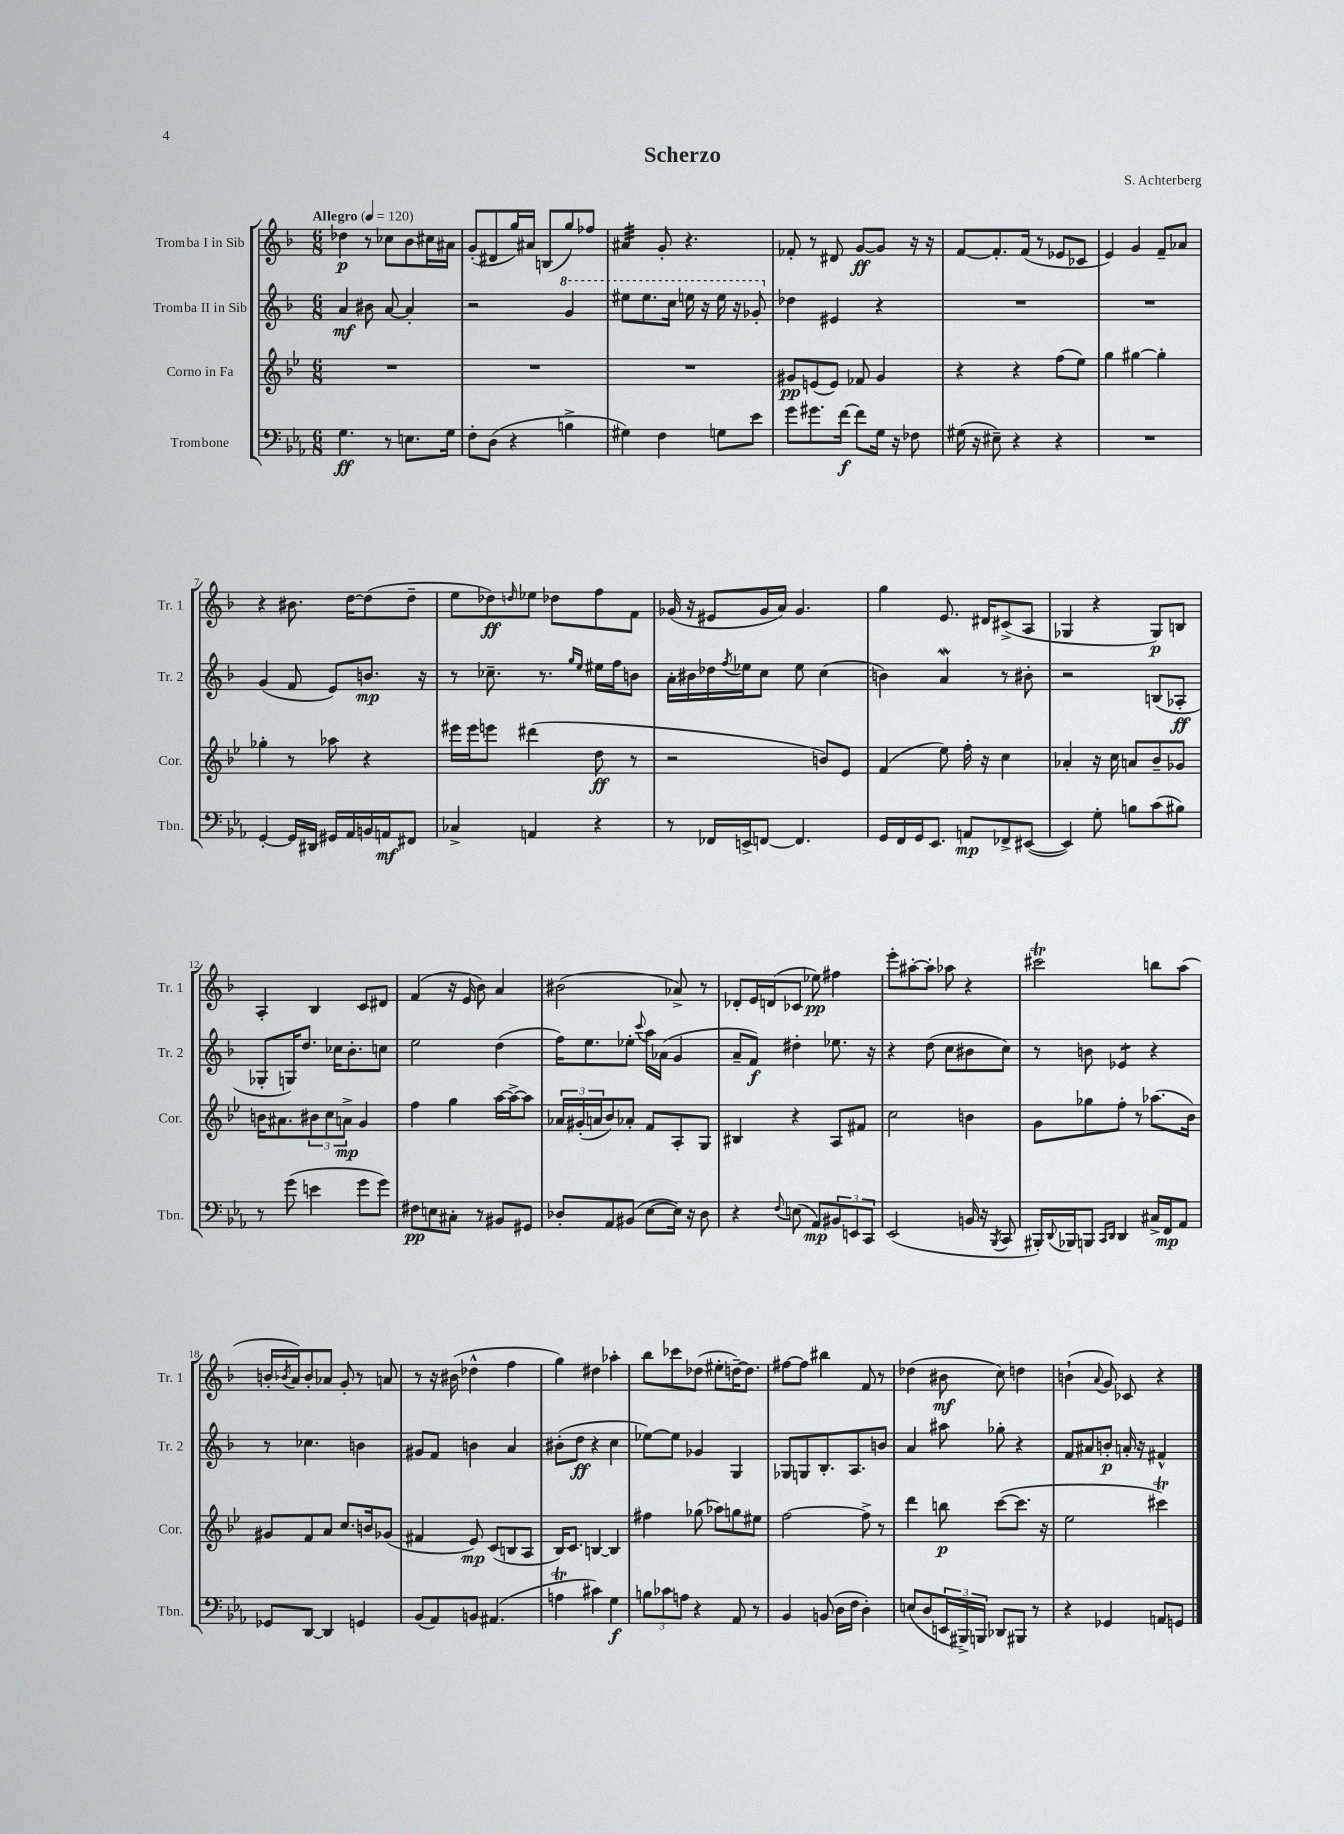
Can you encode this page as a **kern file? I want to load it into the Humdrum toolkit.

**kern	**kern	**kern	**kern
*staff4	*staff3	*staff2	*staff1
*clefF4	*clefG2	*clefG2	*clefG2
*k[b-e-a-]	*k[b-e-]	*k[b-]	*k[b-]
*M6/8	*M6/8	*M6/8	*M6/8
*MM120	*MM120	*MM120	*MM120
4.G\	2.r	4a/	4dd-\
.	.	8b#\	8r
8r	.	[8a/	8cc-\L
8.E\L	.	4a'/]	8b-\
.	.	.	16cc#\L
16G\Jk	.	.	16a#\JJ
=	=	=	=
8F'\L	2.r	2r	(8g'/L
(8D\J	.	.	8d#/
4r	.	.	16gg/L)
.	.	.	16a#/JJ
.	.	.	(8B/L
4B^\	.	4gg/	8gg/)
.	.	.	8ff-/J
=	=	=	=
4G#\)	2.r	8eee#\L	4a#/
.	.	8.eee#\	.
4F\	.	.	8g'/
.	.	16ccc\Jk	.
.	.	16eee\	4.r
.	.	16r	.
8G\L	.	16eee\	.
.	.	16r	.
8e-\J	.	8gg-'/	.
=	=	=	=
8g\L	8g#/L	4dd-\	8f-'/
8.g#\	(8e/	.	8r
.	8e/J)	4e#/	8d#/
[16f\Jk	.	.	.
8f\]L	8f-/	.	[8g/L
16G\Jk	4g#/	4r	8g/]J
16r	.	.	.
8F-\	.	.	16r
.	.	.	16r
=	=	=	=
(16G#\	4r	2.r	[8f/L
16r	.	.	.
8E#~\)	.	.	8.f'/]
4r	4r	.	.
.	.	.	(16f/Jk
.	.	.	8r
4r	(8ff\L	.	8e-/L
.	8ee-\J)	.	8c-/J
=	=	=	=
2.r	4gg\	2.r	4e/)
.	[4gg#\	.	4g/
.	4gg#'\]	.	8f~/L
.	.	.	8a-/J
=	=	=	=
[4GG'/	4gg-'\	(4g/	4r
16GG/]LL	8r	8f/	8.b#\
16DD#/JJ	.	.	.
16GG#/LL	8aa-\	8e/L)	.
16AA-/	.	.	[16dd\LK
16BB/	4r	8.b/J	(8dd\]
16AA/J	.	.	.
8FF#/J	.	.	8dd~\J
.	.	16r	.
=	=	=	=
4C-^/	16eee#\LL	8r	8ee\L
.	16eee#\J	.	.
.	8eee\J	8.cc-~\	8dd-\)
.	.	.	16qqdd/
4AA/	(4ddd#\	.	8ee-\J
.	.	8.r	.
.	.	.	8dd-\L
.	.	16qqgg/LL	.
.	.	16qqee/JJ	.
4r	8dd\	16ee#\LL	8ff\
.	.	16ff\J	.
.	8r	8b\J	8f\J
=	=	=	=
8r	2r	16a'\LL	(16g-/
.	.	16b#\	16r
16FF-/LL	.	16dd-\	8e#/L
.	.	8qff/	.
16EE^/J	.	16ee-\J	.
[8FF/J	.	8cc\J	16g-/L
.	.	.	16a/JJ)
4.FF/]	.	8ee-\	4.g-/
.	8b/L)	(4cc\	.
.	8e-/J	.	.
=	=	=	=
16GG/LL	(4f/	4b\)	4gg\
16FF/	.	.	.
16GG/J	.	.	.
8.EE-/J	.	.	.
.	8ee-\)	4a/	8.e/
8AA/L	16ff'\	.	.
.	16r	.	16d#/LK
8FF-^/	4cc\	8r	(8c#^/
([8EE#/J	.	8b#'\	8A/J
=	=	=	=
4EE#/])	4a-'/	2r	4G-/
8G'\	16r	.	4r
.	16cc\	.	.
8B\L	8a/L	.	.
(8c\	8b-~/	(8B/L	8G-/L)
8B#\J)	8g-/J	8A-'/J	8B/J
=	=	=	=
8r	16b\LK	8G-'/L	4A'/
.	8.a#\	.	.
(8g\	.	16G/K)	.
.	.	8.dd/J	.
4e\	12b#\	.	4B-/
.	12cc\	.	.
.	.	16cc-\LK	.
.	12a^\J	.	.
.	.	8.b-'\	.
8g\L	4g/	.	8c/L
8g\J)	.	8cc\J	8d#/J
=	=	=	=
8F#\L	4ff\	2ee\	(4f/
8E\	.	.	.
8C#'\J	4gg\	.	16r
.	.	.	16e/
8r	.	.	8b-\)
8BB#/L	[16aa\LL	(4dd\	4a/
.	16aa^\_J	.	.
8GG#/J	8aa\]J	.	.
=	=	=	=
8D-'/L	24a-/LL	16ff\LK)	(2b#\
.	(24g#'/	.	.
.	.	8.ee\	.
.	24a/J	.	.
8AA-/	8b-/)	.	.
(8BB#/J	8a-'/J	8ee-'\J	.
.	.	8qqccc/	.
[8E-\L	8f/L	16aa\LL	.
.	.	(16a-\JJ	.
16E-\]Jk)	8A'/	4g/	8a-^/)
16r	.	.	.
8D-\	8G/J	.	8r
=	=	=	=
4r	4B#/	8a~/L	8d-'/L
.	.	8f/J)	16e/L
.	.	.	(16d/J
8qqF/	.	.	.
(8E\	4r	4dd#'\	8c-/J
8AA-/L)	.	.	8ee-\)
12BB#/	8A/L	8.ee-\	4ff#\
12EE/	.	.	.
.	8f#/J	.	.
12CC/J	.	.	.
.	.	16r	.
=	=	=	=
(2EE-/	2cc\	4r	8eee'\L
.	.	.	[8aa#'\
.	.	(8dd\	8aa#'\]J
.	.	8cc\L	8aa-\
16BB/	4b\	8b#\	4r
16r	.	.	.
8qBBB-/	.	.	.
8CC/	.	8cc\J)	.
=	=	=	=
16BBB#'/LL)	8g\L	8r	2ccc#\
8qqDD/	.	.	.
16BBB-/J	.	.	.
8BBB/J	8gg-\	8b\	.
16qqCC/LL	.	.	.
16qqDD/JJ	.	.	.
4DD/	8ff'\J	4e-/	.
.	8r	.	.
16C#^/LL	(8.aa-\L	4r	8bb\L
16FF/J	.	.	.
8AA-/J	.	.	(8aa\J
.	16b-\Jk)	.	.
=	=	=	=
8GG-/L	8g#/L	8r	16b'/LL
.	.	.	8qb-/
.	.	.	16a/J)
[8DD/J	8f/	4.cc-\	8b-'/
4DD/]	8a/J	.	8a-/J
.	8.cc/L	.	8g'/
4GG/	.	4b\	8r
.	16b/k	.	.
.	(8g-/J	.	8a/
=	=	=	=
(8BB-/L	4f#/	8g#/L	8r
8AA-/)	.	8f/J	16r
.	.	.	(16b#\
8BB/J	8e-/)	4b\	4dd-^^\
(4.AA#/	(8c/L	.	.
.	8B/	4a/	4ff\
.	8A/J	.	.
=	=	=	=
4A\	16B-/LK)	(8b#'\L	4gg\)
.	8.c/J	.	.
.	.	8dd\J	.
4c#\)	[4B/	4r	4dd#\
4G\	4B/]	4cc\	4aa-'\
=	=	=	=
12B\L	4ff#\	[8ee-\L)	8bb-\L
12c-\	.	.	.
.	.	8ee-\]J	8ccc-\
12A\J	.	.	.
4r	(8gg-\	4g-/	(8dd-\J
.	8aa-\L)	.	8ee#'\L
8AA-/	8gg\	4G/	[16dd~\K)
.	.	.	8.dd\]J
8r	8ee#\J	.	.
=	=	=	=
4BB-/	[2ff\	8G-/L	[8ff#\L
.	.	8G/	8ff#\]J
(8BB/	.	8.B-'/	4bb#\
16D\LL	.	.	.
16F\JJ	.	8.A/	.
4D'\)	8ff^\]	.	8f/
.	8r	8b/J	8r
=	=	=	=
(8E/L	4ddd\	4a/	(4dd-\
8D/	.	.	.
24EE/L	8bb\	8aa#\	8b#\
24BBB#^/)	.	.	.
24BBB/JJ	.	.	.
8DD-/L	([8ccc\L	8gg-'\	8cc\)
8BBB#/J	8.ccc\]J	4r	4dd\
8r	.	.	.
.	16r	.	.
=	=	=	=
4r	2ee-\	8f/L	(4b`\
.	.	8a#/	.
.	.	.	8qqa/
4GG-/	.	8b'/J	8g/)
.	.	16a'/	8c-/
.	.	16r	.
8AA/L	4ccc#\)	4f#^^/	4r
8GG/J	.	.	.
==	==	==	==
*-	*-	*-	*-
